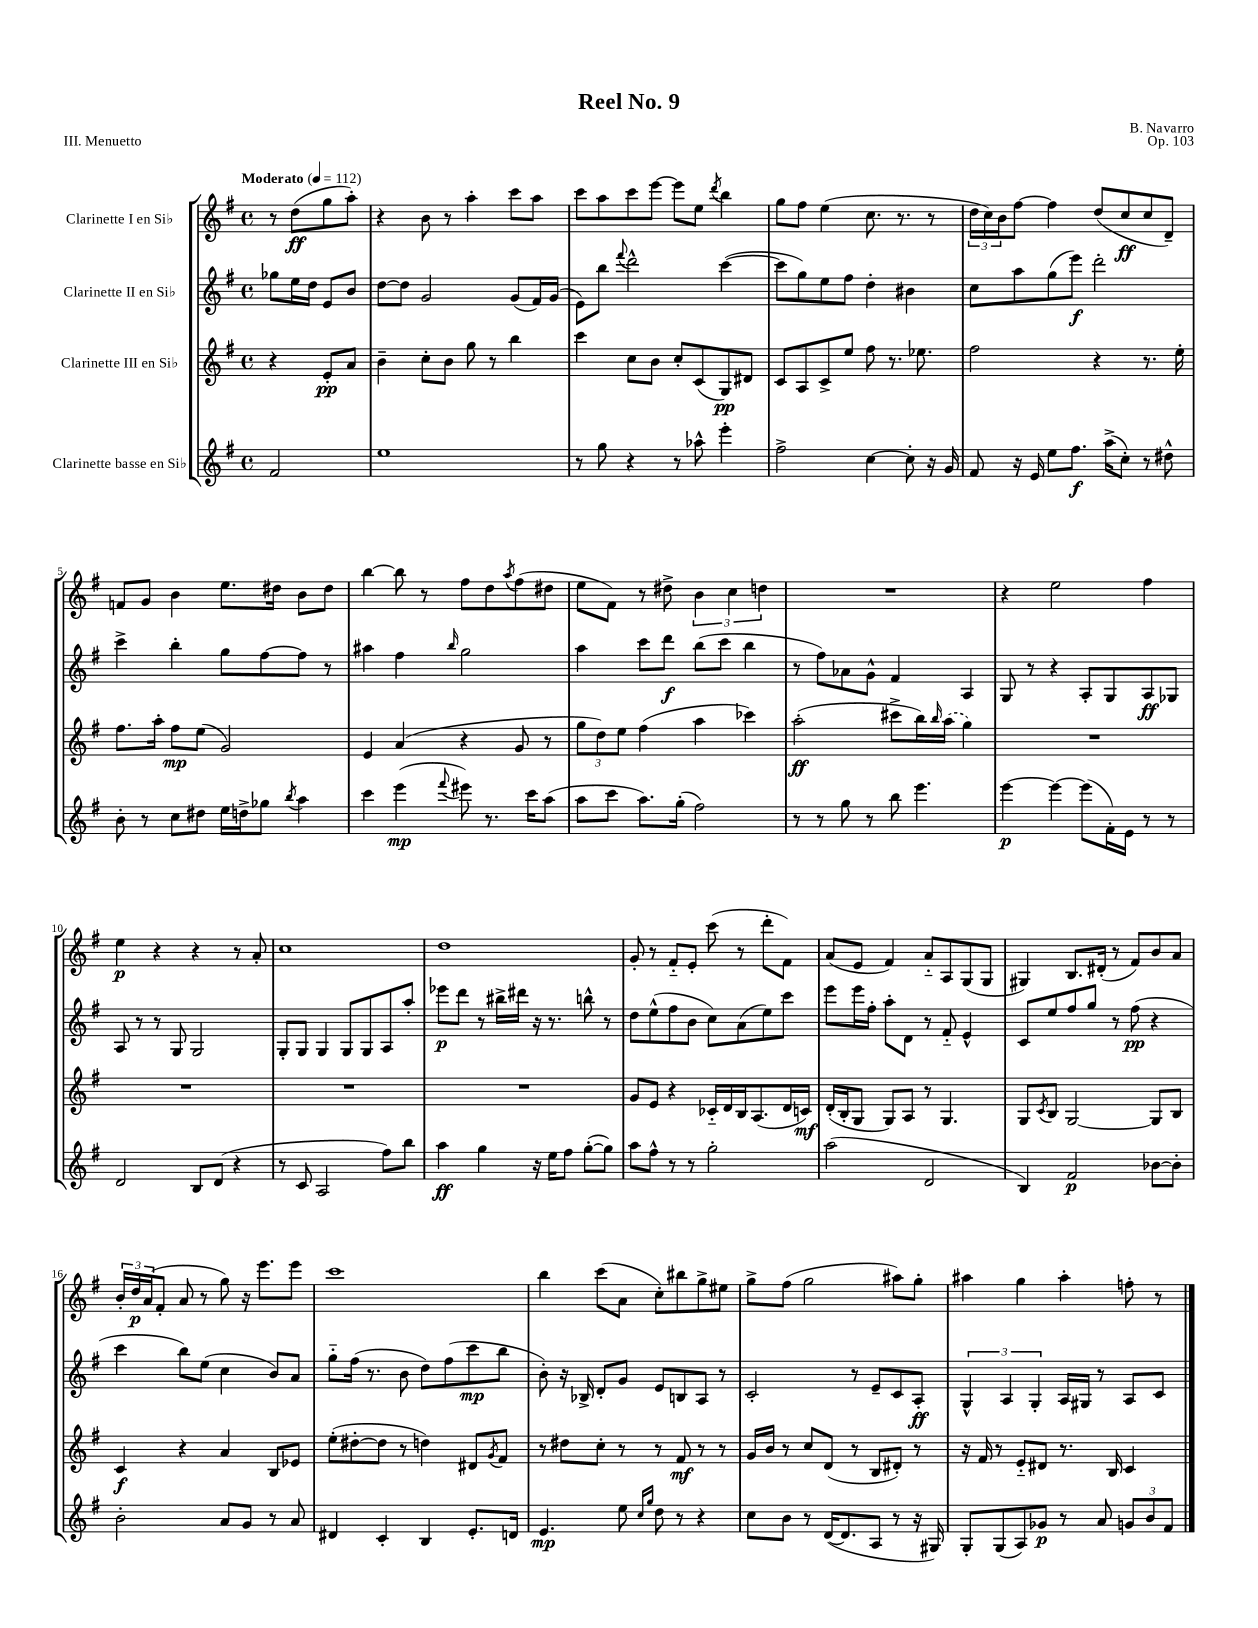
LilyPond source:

\header { title = "Reel No. 9" composer = "B. Navarro" opus = "Op. 103" piece = "III. Menuetto" }
<<
\new StaffGroup <<
\new Staff = "s0" \with { instrumentName = "Clarinette I en Sib" } {
    \clef treble \key g \major \defaultTimeSignature \time 4/4 \partial 2 \tempo "Moderato" 4 = 112
    r8 d''8\ff( g''8 a''8-.) |
    r4 b'8 r8 a''4-. c'''8 a''8 |
    c'''8 a''8 c'''8 e'''8~ e'''8 e''8 \acciaccatura { d'''8 } b''4 |
    g''8 fis''8 e''4( c''8. r8. r8 |
    \tuplet 3/2 { d''16 c''16) b'16 } fis''8~ fis''4 d''8( c''8\ff c''8 d'8--) |
    f'8 g'8 b'4 e''8. dis''16 b'8 dis''8 |
    b''4~ b''8 r8 fis''8 d''8 \acciaccatura { a''8 } fis''8( dis''8 |
    e''8 fis'8) r8 dis''8-> \tuplet 3/2 { b'4 c''4 d''4 } |
    R1 |
    r4 e''2 fis''4 |
    e''4\p r4 r4 r8 a'8-. |
    c''1 |
    d''1 |
    g'8-. r8 fis'8-_ e'8-. c'''8( r8 d'''8-. fis'8) |
    a'8( e'8 fis'4) a'8-_ a8 g8( g8 |
    gis4) b8. dis'16-.( r8 fis'8) b'8 a'8 |
    \tuplet 3/2 { b'16-. d''16\p a'16( } fis'8-. a'8 r8 g''8) r16 e'''8. e'''8 |
    c'''1 |
    b''4 c'''8( a'8 c''8-.) bis''8 g''8-> eis''8 |
    g''8-> fis''8( g''2 ais''8) g''8-. |
    ais''4 g''4 ais''4-. f''8-. r8 \bar "|." |
}
\new Staff = "s1" \with { instrumentName = "Clarinette II en Sib" } {
    \clef treble \key g \major \defaultTimeSignature \time 4/4 \partial 2
    ges''8 e''16 d''16 e'8 b'8 |
    d''8~ d''8 g'2 g'8( fis'16) g'16( |
    e'8) b''8 \appoggiatura { fis'''8 } d'''2-^ c'''4~( |
    c'''8 g''8) e''8 fis''8 d''4-. bis'4 |
    c''8 a''8 g''8( e'''8\f) d'''2-. |
    c'''4-> b''4-. g''8 fis''8~ fis''8 r8 |
    ais''4 fis''4 \grace { b''16 } g''2 |
    a''4 c'''8 d'''8\f b''8( c'''8 b''4 |
    r8 fis''8) aes'8 g'8-^ fis'4 a4 |
    g8 r8 r4 a8-. g8 a8\ff ges8 |
    a8 r8 r8 g8 g2 |
    g8-. g8 g4 g8 g8 a8 a''8-. |
    ees'''8\p d'''8 r8 bis''16-> dis'''16 r16 r8. b''8-^ r8 |
    d''8 e''8-^( fis''8 b'8 c''8) a'8( e''8) c'''8 |
    e'''8 e'''16 fis''16-. a''8-. d'8 r8 fis'8-_ e'4-^ |
    c'8 e''8 fis''8 g''8 r8 fis''8\pp( r4 |
    c'''4 b''8) e''8( c''4 b'8) a'8 |
    g''8-_ fis''16( r8. b'8 d''8) fis''8( c'''8\mp b''8 |
    b'8-.) r16 bes16-> d'8-. g'8 e'8 b8 a8 r8 |
    c'2-. r8 e'8-- c'8 a8-.\ff |
    \tuplet 3/2 { g4-^ a4 g4-. } a16 gis16 r8 a8 c'8 \bar "|." |
}
\new Staff = "s2" \with { instrumentName = "Clarinette III en Sib" } {
    \clef treble \key g \major \defaultTimeSignature \time 4/4 \partial 2
    r4 e'8-.\pp a'8 |
    b'4-- c''8-. b'8 g''8 r8 b''4 |
    c'''4 c''8 b'8 c''8-. c'8( g8\pp) dis'8 |
    c'8 a8 c'8-> e''8 fis''8 r8. ees''8. |
    fis''2 r4 r8. e''16-. |
    fis''8. a''16-. fis''8\mp e''8( g'2) |
    e'4 a'4( r4 g'8 r8 |
    \tuplet 3/2 { g''8 d''8) e''8 } fis''4( a''4 ces'''4) |
    a''2-.\ff( cis'''8-> b''16) \grace { b''16 } \once \slurDashed a''16( g''4) |
    R1 |
    R1 |
    R1 |
    R1 |
    g'8 e'8 r4 ces'16-_ d'16 b16 a8.( d'16 c'16\mf) |
    d'16-.( b16-. g8 g8) a8 r8 g4. |
    g8 \acciaccatura { c'8 } b8 g2~ g8 b8 |
    c'4\f r4 a'4 b8 ees'8 |
    e''8-.( dis''8~-. dis''8 r8 d''4) dis'8 \acciaccatura { g'8 } fis'8 |
    r8 dis''8 c''8-. r8 r8 fis'8\mf r8 r8 |
    g'16 b'16 r8 c''8 d'8( r8 b8 dis'8-.) r8 |
    r16 fis'16 r8 e'8-_ dis'8 r8. b16 c'4 \bar "|." |
}
\new Staff = "s3" \with { instrumentName = "Clarinette basse en Sib" } {
    \clef treble \key g \major \defaultTimeSignature \time 4/4 \partial 2
    fis'2 |
    e''1 |
    r8 g''8 r4 r8 aes''8-^ e'''4-. |
    fis''2-> c''4~ c''8-. r16 g'16 |
    fis'8 r16 e'16 e''8 fis''8.\f a''16->( c''8-.) r8 dis''8-^ |
    b'8-. r8 c''8 dis''8 e''16 d''16-> ges''8 \acciaccatura { b''8 } a''4 |
    c'''4 e'''4\mp( \appoggiatura { fis'''8 } eis'''8) r8. c'''16 a''8( |
    a''8 c'''8 a''8.) g''16-.( fis''2) |
    r8 r8 g''8 r8 b''8 e'''4. |
    e'''4~\p e'''4~ e'''8( fis'16-.) e'16 r8 r8 |
    d'2 b8 d'8( r4 |
    r8 c'8 a2 fis''8) b''8 |
    a''4\ff g''4 r16 e''16 fis''8 g''8~-.( g''8) |
    a''8 fis''8-^ r8 r8 g''2-. |
    a''2( d'2 |
    b4) fis'2\p bes'8~ bes'8-. |
    b'2-. a'8 g'8 r8 a'8 |
    dis'4 c'4-. b4 e'8.-. d'16 |
    e'4.\mp e''8 \grace { c''16 g''16 } d''8 r8 r4 |
    c''8 b'8 r8 d'16~( d'8. a8 r8 r16 gis16) |
    g8-. g8( a8) ges'8\p r8 a'8 \tuplet 3/2 { g'8 b'8 fis'8 } \bar "|." |
}
>>
>>
